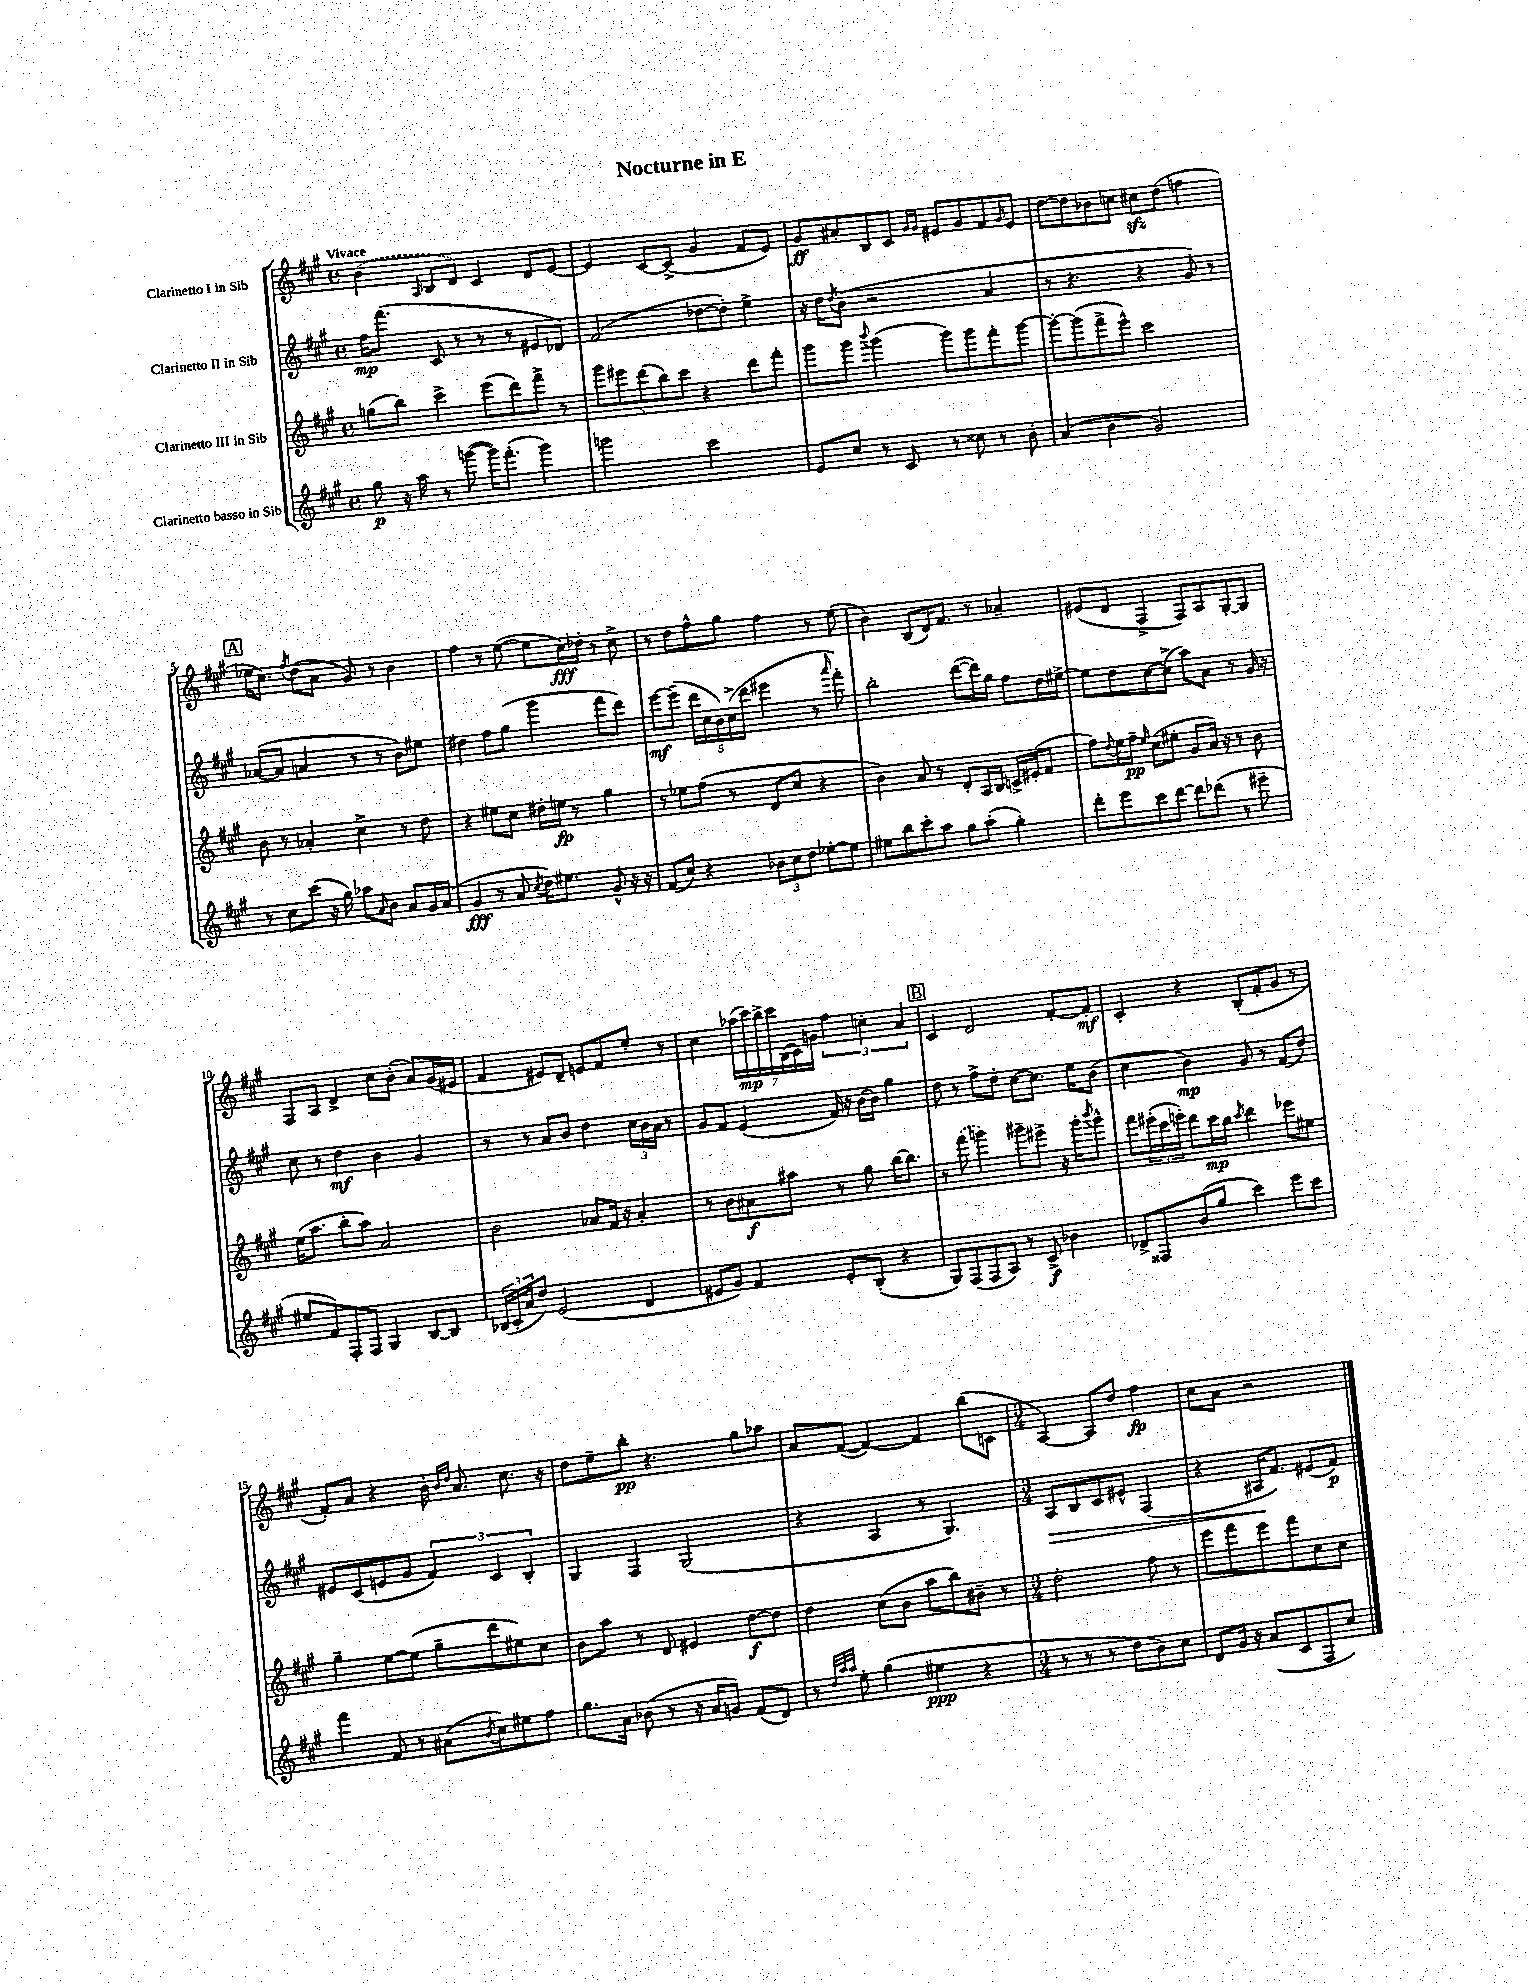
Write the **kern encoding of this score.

**kern	**kern	**kern	**kern
*staff4	*staff3	*staff2	*staff1
*clefG2	*clefG2	*clefG2	*clefG2
*k[f#c#g#]	*k[f#c#g#]	*k[f#c#g#]	*k[f#c#g#]
*M4/4	*M4/4	*M4/4	*M4/4
*met(c)	*met(c)	*met(c)	*met(c)
8gg#\	(8gg\L	16ff#\LK	(4b\
.	.	(8.fff#\J	.
16r	8bb\J)	.	.
16aa\	.	.	.
.	.	.	16qqA/
8r	4ccc#^\	8c#/	8B/L
([8ggg\	.	8r	8d/J)
16ggg\]LK)	(8eee\L	8r	4c#/
(8.fff#'\J	.	.	.
.	8ddd\)	8r	.
4ggg\)	8fff#^\J	8e#/L	8d/L
.	8r	8d-/J)	[8e/J
=	=	=	=
2ggg\	10ggg#\L	(2f#/	4e/]
.	10eee#\	.	.
.	(10ddd\	.	.
.	.	.	[8c#/L
.	10bb\)	.	.
.	.	.	(8c#^/]J
.	10ccc#\J	.	.
2ccc#\	4r	[8dd-\L	4g#/
.	.	8dd-'\]J)	.
.	8ddd\L	4ee^\	8f#/L
.	8fff#'\J	.	8e/J)
=	=	=	=
8e/L	8ggg#\L	16r	8g#/L
.	.	16dd\LK	.
.	.	8qdd/	.
8cc#/J	8ggg#\J	(8b\J	8a#'/
.	8qqbbb/	.	.
8r	(4ggg#\	2r	8B/
8c#/	.	.	8c#/J
.	.	.	16qqg#/LL
.	.	.	16qqg#/JJ
8r	8ggg#\L)	.	8e#/L
8cc##\	8ggg#\	.	8g#/
8r	8fff#'\	4a/	8f#/
.	.	.	16qqg#/
8b'\	[8ggg#\J	.	8e#/J
=	=	=	=
(4a/	8ggg#'\_L	8r	[8dd\L
.	(8ggg#\]	4.r	8dd\]
4b\	8fff#^\	.	8b-\
.	8eee^^\J)	.	8cc\J
2g#/)	2ccc#\	4r	8cc#\L
.	.	.	(8dd\J
.	.	8g#/)	4ff\
.	.	8r	.
=	=	=	=
8r	8b\	([8a-/L	16ee-\LK
.	.	.	8.cc#\J)
8cc#\L	8r	8a-/]J	.
.	.	.	8qff#/
(8ccc#\J	4a-'/	4a/	(8dd\L
16r	.	.	8a\J
16gg#\)	.	.	.
8aa-\L	4cc#^\	8r	8g#/)
16qqa/	.	.	.
8b\J	.	8r	8r
8a/L	8r	8b\L)	4b\
16g#/L	8dd\	8ee#\J	.
(16a/JJ	.	.	.
=	=	=	=
4g#/	4r	4dd#\	4ff#\
8r	8ee#\L	8ff#\L	8r
8a/	8cc#\J	(8gg#\J	([8ee\
8qcc#/	.	.	.
16dd\LK)	16dd#'\LL	4ggg#\	8ee\]L
8.ee#\J	16ee\JJ	.	.
.	8r	.	16cc#\L)
.	.	.	16dd-'\JJ
8g#^^/	4gg#\	8fff#\L	8r
16r	.	8ddd\J)	8cc#^\
16r	.	.	.
=	=	=	=
(8f#/L	8r	[8eee\L	8r
8cc#/J)	8ee-\L	(8eee~\]J	8dd\L
4r	(8ff#\J	20ddd\LL	8ff#^^\
.	.	20cc#\	.
.	.	20b\)	.
.	8r	.	8gg#\J
.	.	(20cc#^\	.
.	.	20ddd\JJ	.
12b-\L	8d/L	4eee#\	4ff#\
12cc#\	.	.	.
.	8cc#/J	.	.
12dd\J	.	.	.
[8ee-'\L	4r	8r	8r
.	.	16qqaaa/	.
8ee-\]J	.	8fff#'\)	(8ee\
=	=	=	=
8ee#\L	4b\)	2bb'\	4b\)
8bb\	.	.	.
8ccc#'\	8a/	.	(8B/L
8aa\J	8r	.	16d/K)
.	.	.	8.f#/J
8gg#\L	8d'/L	([8ddd\L	.
(8aa'\J	16A/L	16ddd\]L)	8r
.	16B/JJ	16gg#\JJ	.
4gg#'\)	16c^/LL	8ff#\L	4a-~/
.	(16e#'/J	.	.
.	8f#/J	16dd\L	.
.	.	[16ee#^\JJ	.
=	=	=	=
8ddd'\L	8ff#\L)	8ee#\]L	(8e#/L
.	8qqdd/	.	.
8eee\	16ee\L	8dd\	8d/J
.	16ff#~\JJ	.	.
.	16qqee/	.	.
8ccc#\	(8cc#\L	[8cc#\	4F#^/
[8ddd\J	8ee#'\J	(8cc#^\]J	.
8ddd\]L	8g#/L	8aa\L)	8F#/L)
(8ddd-\J	16a/Jk)	8a\J	8A/
.	16r	.	.
8r	8r	8r	[8G#'/
8eee#~\	8b\	16g#/	8G#/]J
.	.	16r	.
=	=	=	=
8ee#/L	(16ee\LK	8cc#\	8F#/L
.	8.aa\J	.	.
8f#/)	.	8r	8A/J
8F#'/	8bb'\L	4dd\	4d^/
8F#/J	8aa\J)	.	.
4G#/	2a/	4b\	8cc#\L
.	.	.	(8b'\J
[8B/L	.	4g#/	8a/L)
8B/]J	.	.	(16g#/L
.	.	.	16e#/JJ
=	=	=	=
(24B-/LL	2b\	8r	4f#/
24c#'/	.	.	.
24a/J	.	.	.
8dd/J)	.	8r	.
(2e/	.	8a/L	8e#/L)
.	.	8b/J	8d~/J
.	8a-/L	4dd\	8e/L
.	16f#/Jk	.	8f#/
.	16r	.	.
4d/	4a-'/	24cc#\LL	8ee'/J
.	.	24b\	.
.	.	24a\JJ	.
.	.	8r	8r
=	=	=	=
8e#/L	8r	8g#/L	4cc#\
8g#/J)	8b\L	8f#/J	.
4f#/	8a#\	(4e/	(28aa-\LL
.	.	.	28ccc#\)
.	.	.	28bb^\
.	.	.	28ccc#\
.	8aa#\J	.	.
.	.	.	(28B\
.	.	.	28c#\)
.	.	.	28g\JJ
8e#'/L	8r	16f#/)	6ff#\
.	.	16r	.
(8B'/J	8gg#\	[16b\LL	.
.	.	.	6cc'\
.	.	16b\]JJ	.
4r	[16bb\LK	4gg#\	.
.	8.bb\]J	.	.
.	.	.	6a/
=	=	=	=
8G#/L)	8r	8dd\	4c#/
(8F#/	(8fff#\	8r	.
8F#/	4ggg\)	8ff#^\L	2d/
8A/J)	.	8dd'\J	.
8r	8ggg#~\L	[8cc#\L	.
8c#^/	8eee#^\J	8.cc#\]J	.
4b-\	16r	.	[8f#'/L
.	16ggg#'\LK	16ee\LK	.
.	8qbbb/	.	.
.	8ggg#^^\J	(8b\J	8f#'/]J
=	=	=	=
8d-^/L	8fff#\L	4cc#\	4c#'/
8F##/	(24eee#'\L	.	.
.	24ccc#\	.	.
.	24eee'\JJ)	.	.
(8b/	8ddd\L	4b\)	4r
8gg#/J	16ccc#\L	.	.
.	16bb\JJ	.	.
.	8qccc#/	.	.
4ccc#\)	4ddd\	8g#/	(8B'/L
.	.	8r	8f#'/
8eee\L	8eee-\L	(8f#/L	8g#/J
8ccc#\J	8ee#\J	8dd/J)	8r
=	=	=	=
4fff#\	4gg#~\	8e#/L	8f#'/L)
.	.	(8c#/	8a/J
8f#/	[8ee\L	8e/	4r
8r	(8ee\]J	8g#/J	.
(8a#\L	8gg#~\L	6f#/)	16b'\
.	.	.	16qqb/LL
.	.	.	16qqdd/JJ
.	.	.	8.a/
8qb/	.	.	.
8cc#\)	8ddd\	.	.
.	.	6c#/	.
8ee#\	8ee#\)	.	8.cc#\
.	.	6B'/	.
8ff#\J	8cc#\J	.	.
.	.	.	16r
=	=	=	=
8.gg#\L	8b\L	4G#/	8dd\L
.	8aa\J	.	8ee~\
16a\Jk	.	.	.
(8b-\	8r	4F#/	8bb'\J
8r	8d/	.	4.r
16r	4e#/	(2G#/	.
16a/LK	.	.	.
8g/J)	.	.	.
(8f#/L	[8dd\L	.	8gg#\L
8d/J)	8dd\]J	.	8aa-\J
=	=	=	=
8r	4dd\	4r	8a/L
32qqdd/LLL	.	.	.
32qqaa/	.	.	.
32qqaa/JJJ	.	.	.
8ee'\	.	.	([8f#/J
(4gg#\	(8cc#\L	4A/	4f#/_)
.	8b\J	.	.
4ee#\	8aa\L	8r	4f#/]
.	8bb\)	4.G#/)	.
4r	8b#~\J	.	(8bb\L
.	8r	.	8c\J
=	=	=	=
*M3/4	*M3/4	*M3/4	*M3/4
8r	2dd'\	8A/L	[4A/)
8r	.	8B/	.
8r	.	8c#/	8A/]L
8dd\L	.	8e#^^/J	8dd/J
8b\)	8ff#\	(4F#/	4ff#\
8cc#\J	8r	.	.
=	=	=	=
8d/L	8eee\L	4r	8cc#\L
16g#/Jk	8fff#\	.	8a\J
16r	.	.	.
(8a/L	8eee\	16A#/LK	2r
.	.	8.f#/J)	.
8c#/	8fff#\	.	.
8F#/	8cc#\	(8e#/L	.
8cc#/J)	8cc#\J	8f#/J)	.
==	==	==	==
*-	*-	*-	*-
